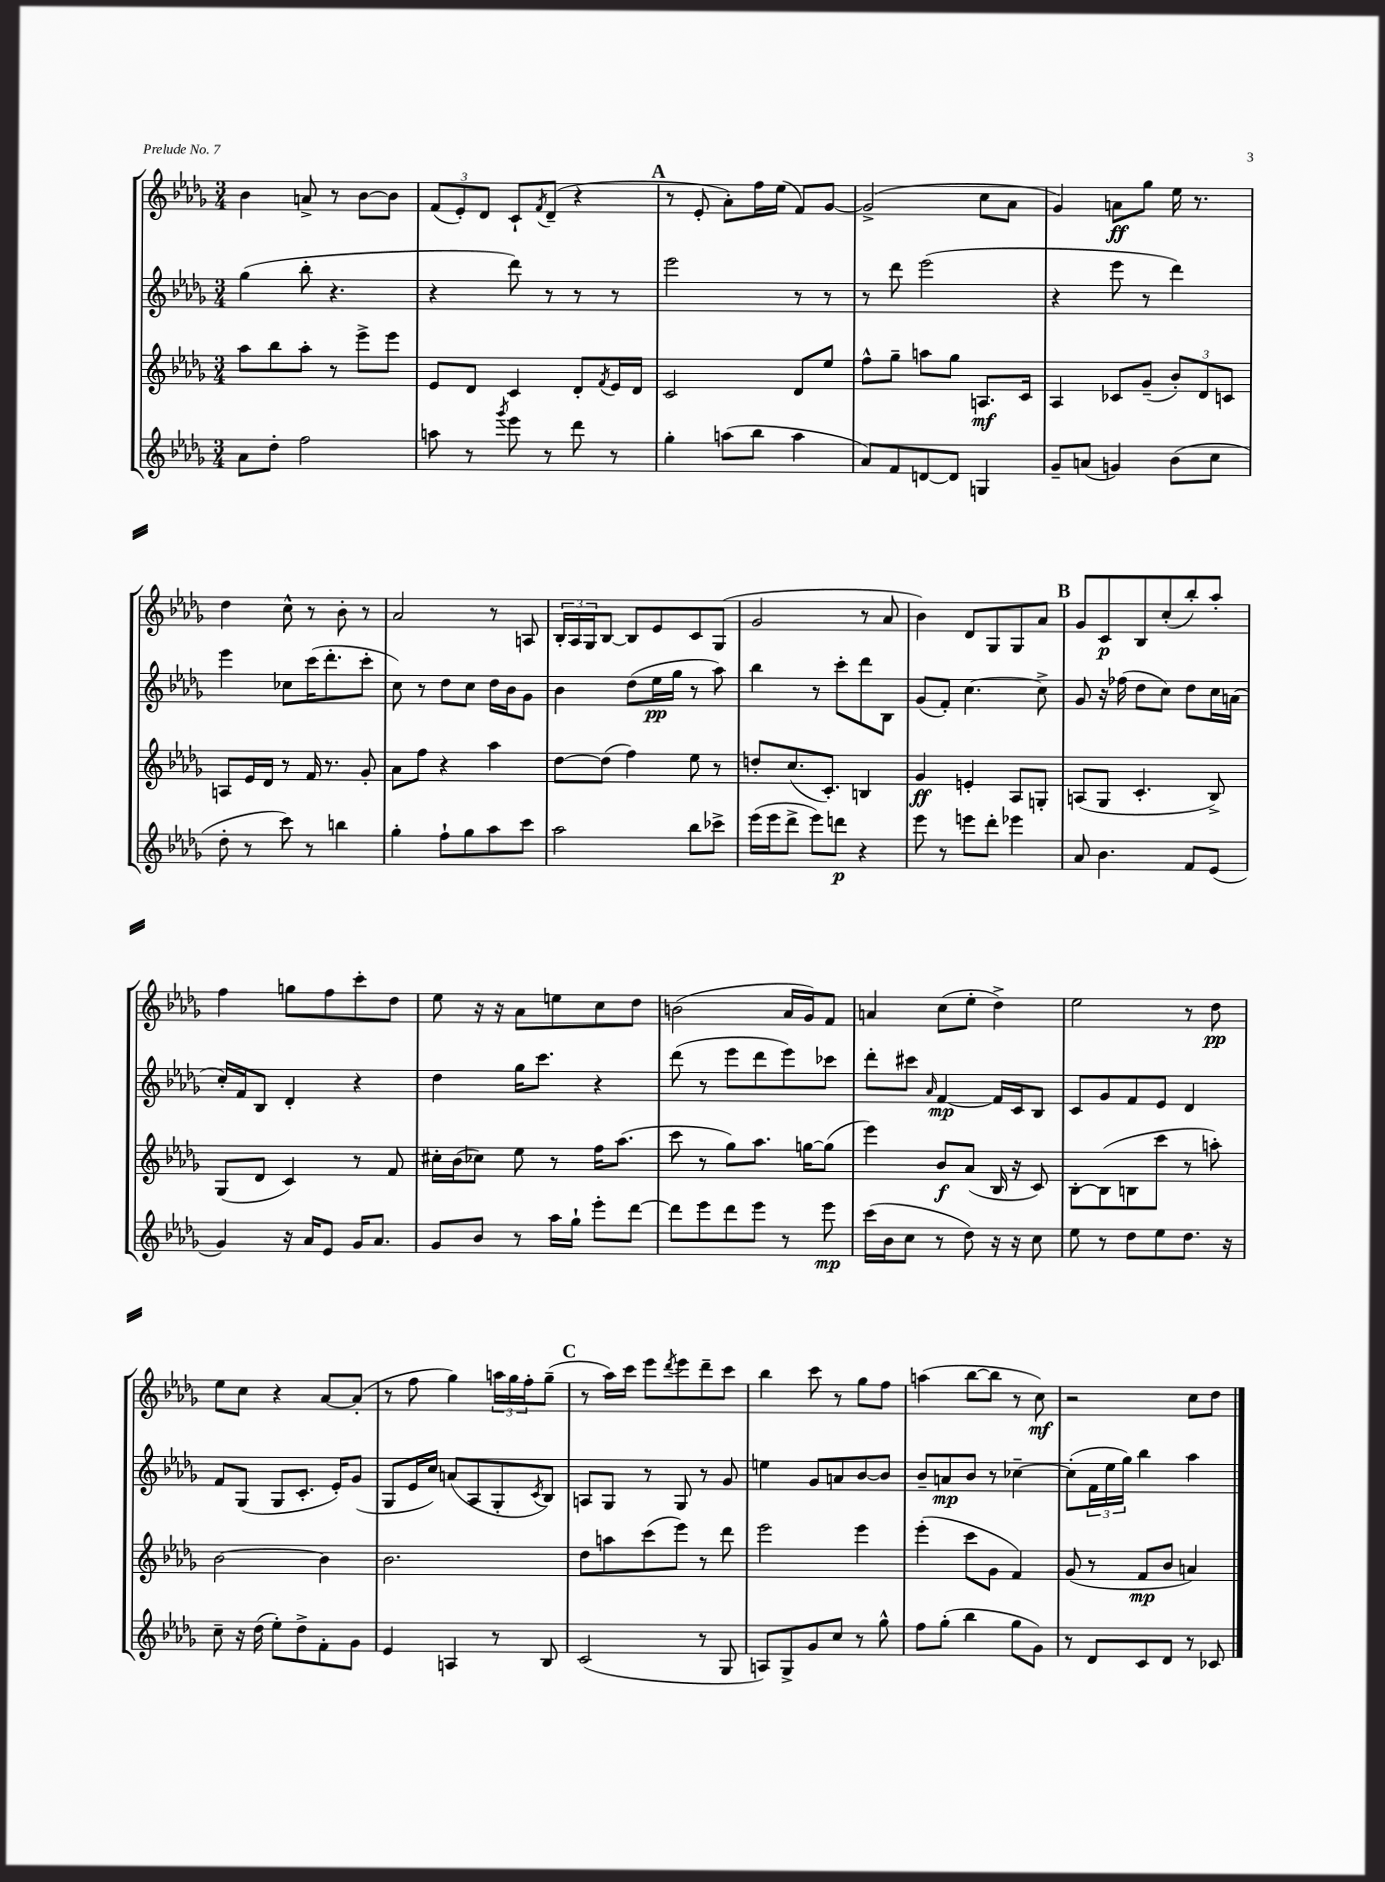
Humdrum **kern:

**kern	**kern	**kern	**kern
*staff4	*staff3	*staff2	*staff1
*clefG2	*clefG2	*clefG2	*clefG2
*k[b-e-a-d-g-]	*k[b-e-a-d-g-]	*k[b-e-a-d-g-]	*k[b-e-a-d-g-]
*M3/4	*M3/4	*M3/4	*M3/4
8a-	8aa-	(4gg-	4b-
8dd-'	8bb-	.	.
2ff	8aa-'	8bb-'	8a^
.	8r	4.r	8r
.	8eee-^	.	[8b-
.	8eee-	.	8b-]
=	=	=	=
8aa	8e-	4r	(12f
.	.	.	12e-')
8r	8d-	.	.
.	.	.	12d-
8qggg-	.	.	.
8eee-	4c	8ddd-)	8c`
.	.	.	8qf
8r	.	8r	(8d-~
8ddd-	8d-'	8r	4r
.	8qf	.	.
8r	16e-	8r	.
.	16d-	.	.
=	=	=	=
4gg-'	2c	2eee-	8r
.	.	.	8e-'
(8aa	.	.	8a-')
8bb-	.	.	16ff
.	.	.	(16ee-
4aa	8d-	8r	8f)
.	8ee-	8r	[8g-
=	=	=	=
8a-)	8ff^^	8r	(2g-^]
8f	8gg-~	8ddd-	.
[8d	8aa	(2eee-	.
8d]	8gg-	.	.
4G	8.A	.	8cc
.	.	.	8a-
.	16c	.	.
=	=	=	=
8g-~	4A-	4r	4g-)
(8a	.	.	.
4g)	8c-	8eee-	8a
.	(8g-~	8r	8gg-
(8b-	12b-')	4ddd-)	16ee-
.	.	.	8.r
.	12d-	.	.
8cc	.	.	.
.	12c	.	.
=	=	=	=
8dd-'	8A	4eee-	4dd-
8r	16e-	.	.
.	16d-	.	.
8ccc)	8r	8cc-	8cc^^
8r	16f	(16ccc	8r
.	8.r	8.ddd-'	.
4bb	.	.	8b-'
.	8g-'	8ccc'	8r
=	=	=	=
4gg-'	8a-	8cc)	2a-
.	8ff	8r	.
8ff`	4r	8dd-	.
8gg-	.	8cc	.
8aa-	4aa-	16dd-	8r
.	.	16b-	.
8ccc	.	8g-	8A
=	=	=	=
2aa-	[8dd-	4b-	24B-'
.	.	.	24A-
.	.	.	24G-
.	(8dd-]	.	[8B-
.	4ff)	(8dd-	8B-]
.	.	16ee-	8e-
.	.	16gg-	.
8bb-	8ee-	8r	8c
8ccc-^	8r	8aa-)	(8G-
=	=	=	=
(16eee-	8dd'	4bb-	2g-
16eee-	.	.	.
8ddd-^	(8.cc	.	.
8eee-)	.	8r	.
.	8.c')	.	.
8ddd	.	8ccc'	.
4r	4B	8ddd-	8r
.	.	8B-	8a-
=	=	=	=
8eee-	4g-	(8g-	4b-)
8r	.	8f')	.
8eee	4e'	[4.cc	8d-
8ddd-'	.	.	8G-
4eee-	8A-	.	8G-
.	8G'	8cc^]	8a-
=	=	=	=
8a-	(8A	8g-	8g-
4.b-	8G-	16r	8c
.	.	(16ff-	.
.	4.c'	8dd-	8B-
.	.	8cc)	(8cc'
8f	.	8dd-	8bb-')
(8e-	8B-^)	16cc	8aa-'
.	.	(16a	.
=	=	=	=
4g-)	(8G-	16cc')	4ff
.	.	16f	.
.	8d-	8B-	.
16r	4c)	4d-'	8gg
16a-	.	.	.
8e-	.	.	8ff
16g-	8r	4r	8ccc'
8.a-	.	.	.
.	8f	.	8dd-
=	=	=	=
8g-	16cc#'	4dd-	8ee-
.	(16b-	.	.
8b-	8cc-)	.	16r
.	.	.	16r
8r	8ee-	16gg-	8a-
.	.	8.ccc	.
16aa-	8r	.	8ee
16gg-`	.	.	.
8eee-'	16ff	4r	8cc
.	(8.aa-	.	.
[8ddd-	.	.	8dd-
=	=	=	=
8ddd-]	8ccc	(8ddd-	(2b
8eee-	8r	8r	.
8ddd-	8gg-)	8eee-	.
8eee-	8.aa-	8ddd-	.
8r	.	8eee-)	16a-
.	[16gg	.	16g-)
8eee-	(8gg]	8ccc-	8f
=	=	=	=
(16ccc	4eee-)	8ddd-'	4a
16b-	.	.	.
8cc	.	8ccc#	.
.	.	16qqa-	.
8r	8b-	[4f	(8cc
8dd-)	(8a-	.	8ee-'
16r	16B-	16f]	4dd-^)
16r	16r	16c	.
8cc	8c)	8B-	.
=	=	=	=
8ee-	[8B-'	8c	2ee-
8r	(8B-]	8g-	.
8dd-	8B	8f	.
8ee-	8ccc	8e-	.
8.dd-	8r	4d-	8r
.	8aa')	.	8dd-
16r	.	.	.
=	=	=	=
8cc~	[2b-	8f	8ee-
16r	.	(8G-	8cc
(16dd-	.	.	.
8ee-')	.	8G-	4r
8dd-^	.	8.c'	.
8f'	4b-]	.	[8a-
.	.	16e-')	.
8g-	.	(8g-	(8a-']
=	=	=	=
4e-	2.b-	8G-	8r
.	.	16e-	8ff
.	.	16cc)	.
4A	.	(8a	4gg-)
.	.	8A-	.
8r	.	8G-'	24aa
.	.	.	24gg-
.	.	.	24ff'
.	.	8qc	.
8B-	.	8B-)	(8gg-~
=	=	=	=
(2c	8dd-	8A	8r
.	8aa	8G-	16aa-)
.	.	.	16ccc
.	(8ccc	8r	8eee-
.	.	.	8qddd-
.	8eee-)	8G-	8eee-
8r	8r	8r	8ddd-~
8G-	8ddd-	8g-	8ccc
=	=	=	=
8A)	2eee-	4ee	4bb-
8G-^	.	.	.
8g-	.	8g-	8ccc
8cc	.	8a	8r
8r	4eee-	[8b-	8gg-
8gg-^^	.	8b-]	8ff
=	=	=	=
8ff	(4eee-'	8b-~	(4aa
(8gg-'	.	8a	.
4bb-	8ccc	8b-	[8bb-
.	8g-	8r	8bb-]
8gg-	4f)	[4cc-~	8r
8g-)	.	.	8cc)
=	=	=	=
8r	(8g-	(8cc-']	2r
8d-	8r	24f	.
.	.	24ee-	.
.	.	24gg-)	.
8c	8f	4bb-	.
8d-	8b-	.	.
8r	4a)	4aa-	8cc
8c-	.	.	8dd-
==	==	==	==
*-	*-	*-	*-
